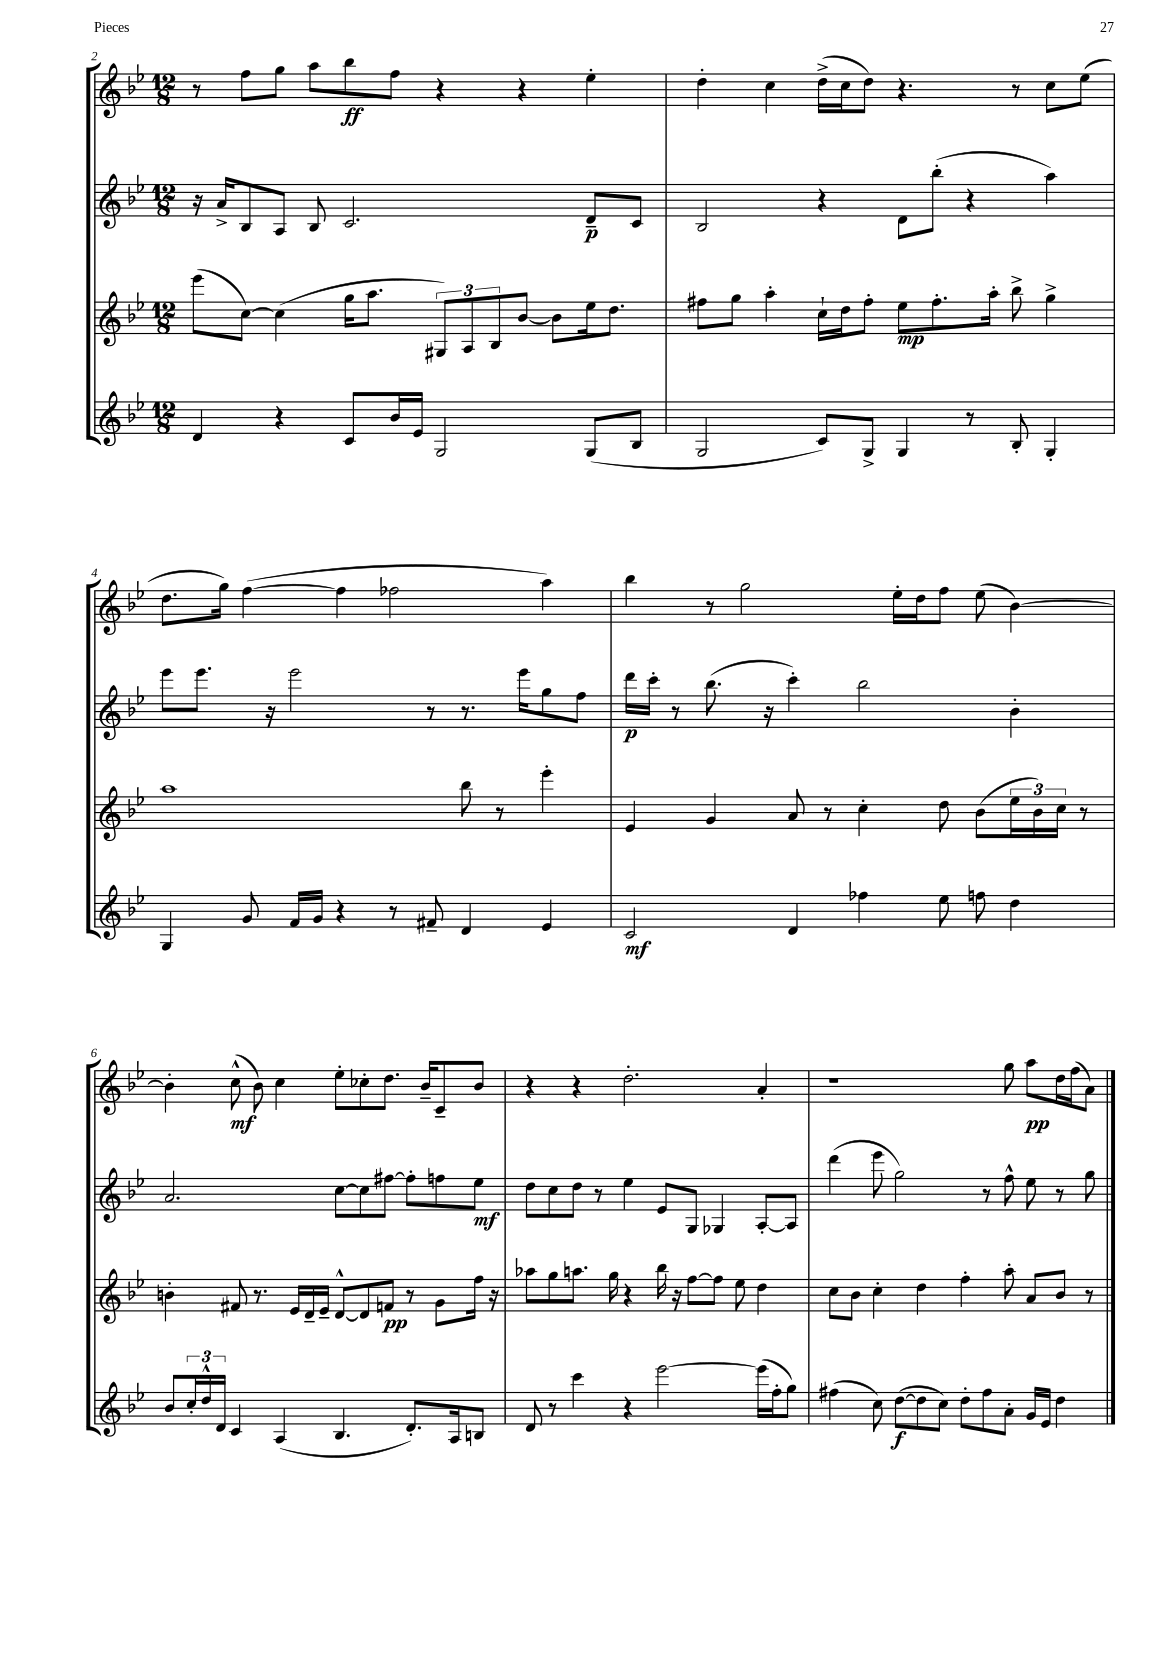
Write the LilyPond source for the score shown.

<<
\new StaffGroup <<
\new Staff = "s0" {
    \clef treble \key bes \major \numericTimeSignature \time 12/8
    r8 f''8 g''8 a''8 bes''8\ff f''8 r4 r4 ees''4-. |
    d''4-. c''4 d''16->( c''16 d''8) r4. r8 c''8 ees''8( |
    d''8. g''16) f''4~( f''4 fes''2 a''4) |
    bes''4 r8 g''2 ees''16-. d''16 f''8 ees''8( bes'4~) |
    bes'4-. c''8-^\mf( bes'8) c''4 ees''8-. ces''8-. d''8. bes'16-- c'8-- bes'8 |
    r4 r4 d''2.-. a'4-. |
    r1 g''8 a''8\pp d''16 f''16( a'8) \bar "|." |
}
\new Staff = "s1" {
    \clef treble \key bes \major \numericTimeSignature \time 12/8
    r16 a'16-> bes8 a8 bes8 c'2. d'8--\p c'8 |
    bes2 r4 d'8 bes''8-.( r4 a''4) |
    ees'''8 ees'''8. r16 ees'''2 r8 r8. ees'''16 g''8 f''8 |
    d'''16\p c'''16-. r8 bes''8.( r16 c'''4-.) bes''2 bes'4-. |
    a'2. c''8~ c''8 fis''8~ fis''8-. f''8 ees''8\mf |
    d''8 c''8 d''8 r8 ees''4 ees'8 g8 ges4 a8~-. a8 |
    d'''4( ees'''8 g''2) r8 f''8-^ ees''8 r8 g''8 \bar "|." |
}
\new Staff = "s2" {
    \clef treble \key bes \major \numericTimeSignature \time 12/8
    ees'''8( c''8~) c''4( g''16 a''8. \tuplet 3/2 { gis8) a8 bes8 } bes'8~ bes'8 ees''16 d''8. |
    fis''8 g''8 a''4-. c''16-! d''16 fis''8-. ees''8\mp fis''8.-. a''16-. bes''8-> g''4-> |
    a''1 bes''8 r8 ees'''4-. |
    ees'4 g'4 a'8 r8 c''4-. d''8 bes'8( \tuplet 3/2 { ees''16 bes'16) c''16 } r8 |
    b'4-. fis'8 r8. ees'16 d'16-- ees'16-- d'8~-^ d'8 f'8\pp r8 g'8 f''16 r16 |
    aes''8 g''8 a''8. g''16 r4 bes''16 r16 f''8~ f''8 ees''8 d''4 |
    c''8 bes'8 c''4-. d''4 f''4-. a''8-. a'8 bes'8 r8 \bar "|." |
}
\new Staff = "s3" {
    \clef treble \key bes \major \numericTimeSignature \time 12/8
    d'4 r4 c'8 bes'16 ees'16 g2 g8( bes8 |
    g2 c'8) g8-> g4 r8 bes8-. g4-. |
    g4 g'8 f'16 g'16 r4 r8 fis'8-- d'4 ees'4 |
    c'2\mf d'4 fes''4 ees''8 f''8 d''4 |
    bes'8 \tuplet 3/2 { c''16-. d''16-^ d'16 } c'4 a4( bes4. d'8.-.) a16 b8 |
    d'8 r8 c'''4 r4 ees'''2~ ees'''16( f''16-. g''8) |
    fis''4( c''8) d''8~\f( d''8 c''8) d''8-. fis''8 a'8-. g'16 ees'16 d''4 \bar "|." |
}
>>
>>
\layout { \context { \Score currentBarNumber = #2 } }
